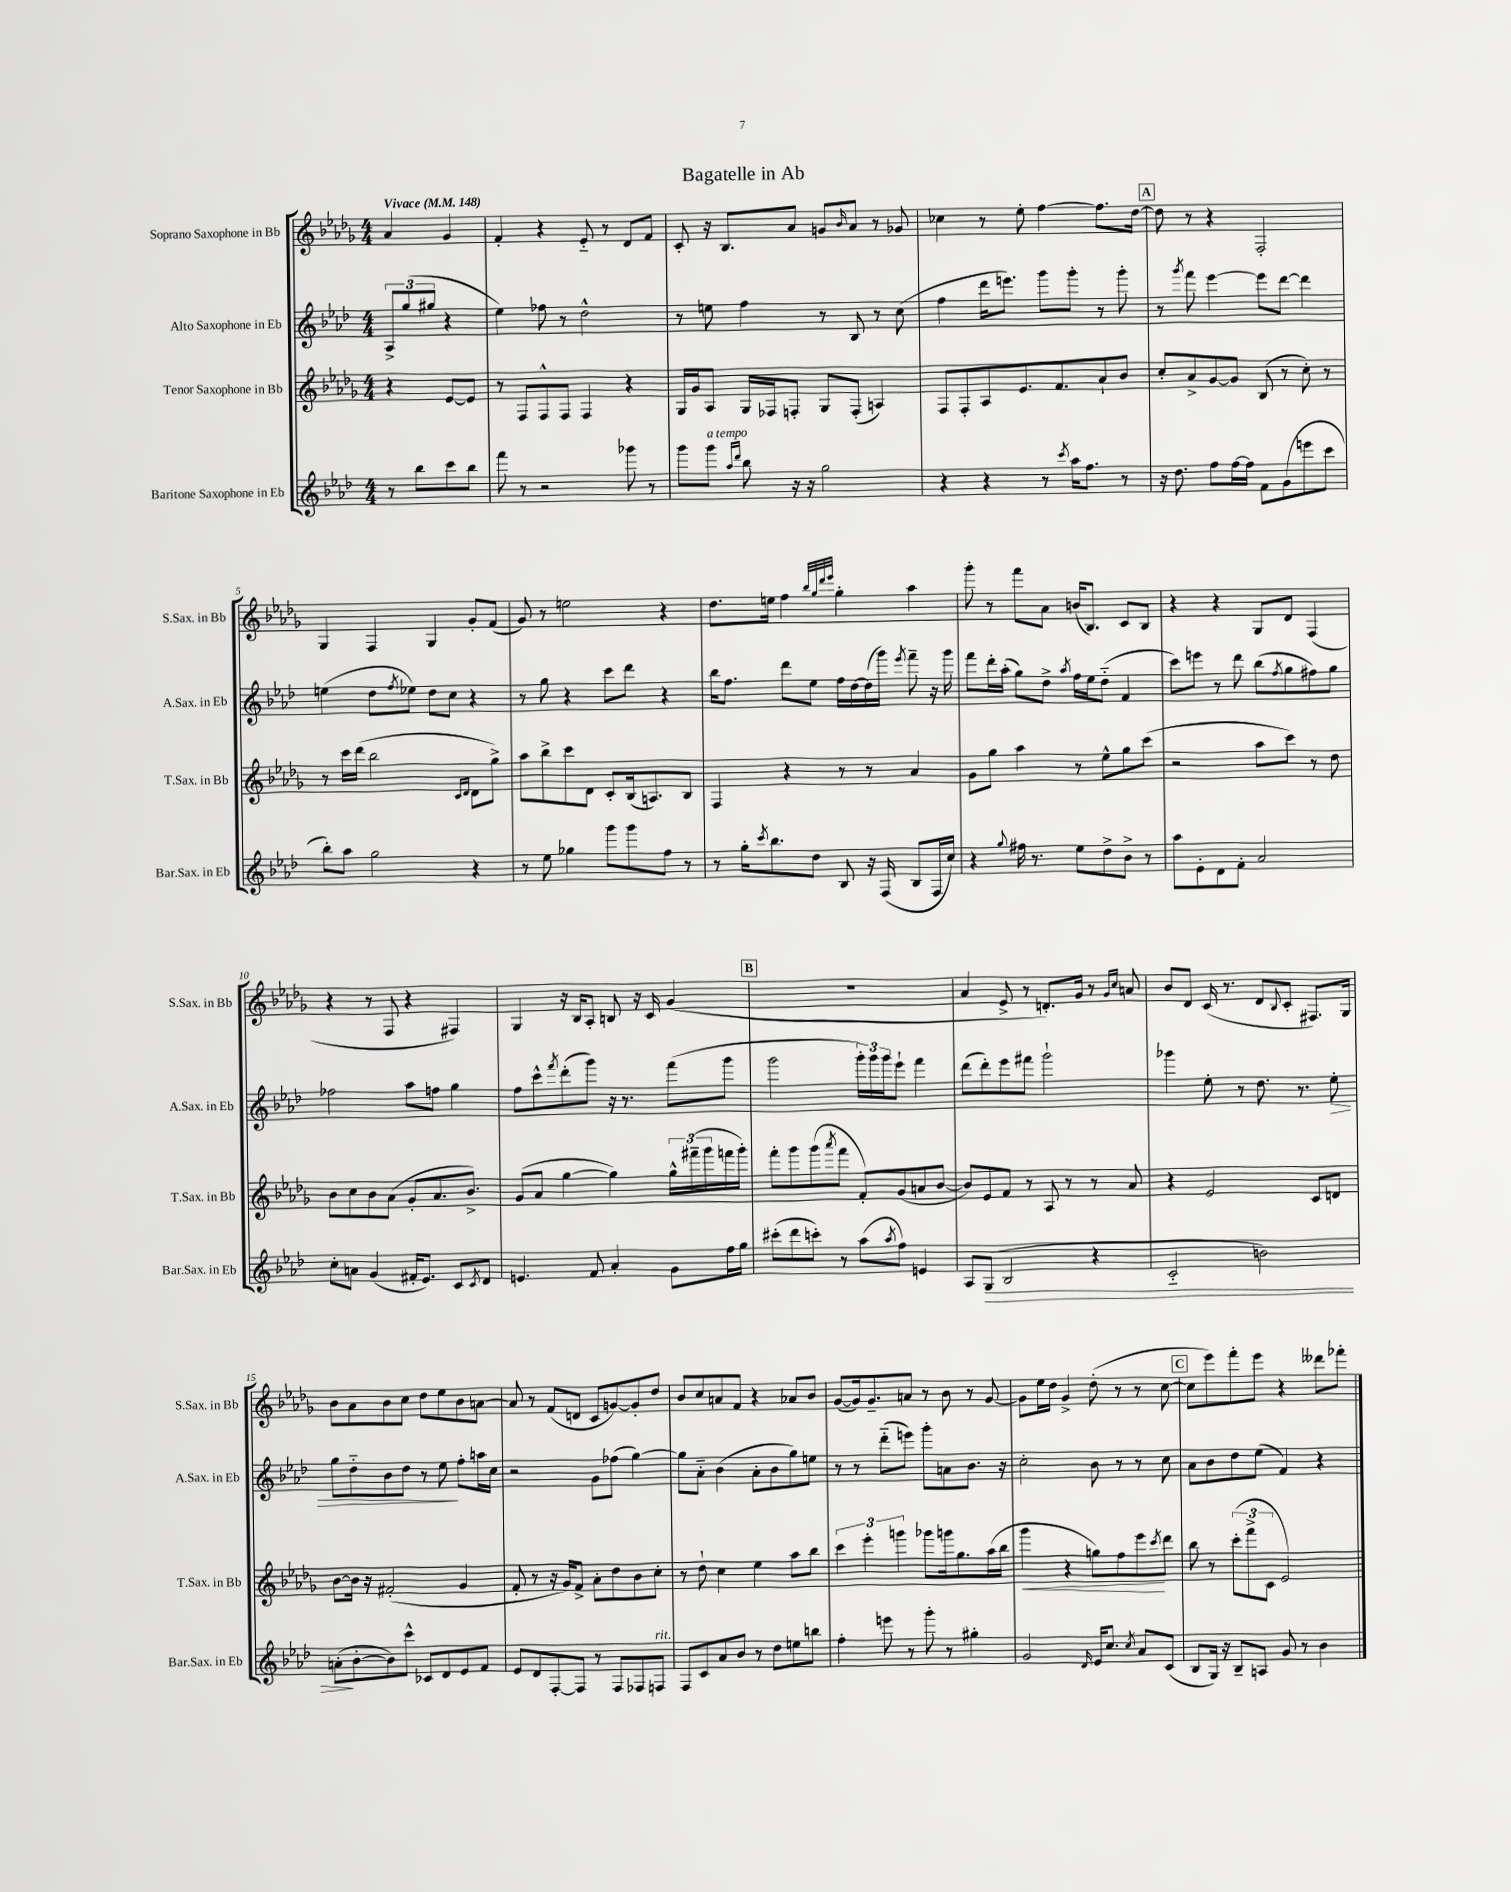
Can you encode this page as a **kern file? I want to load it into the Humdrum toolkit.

**kern	**dynam	**kern	**dynam	**kern	**dynam	**kern
*part4	*part4	*part3	*part3	*part2	*part2	*part1
*staff4	*staff4	*staff3	*staff3	*staff2	*staff2	*staff1
*I"Baritone Saxophone in Eb	*	*I"Tenor Saxophone in Bb	*	*I"Alto Saxophone in Eb	*	*I"Soprano Saxophone in Bb
*I'Bar.Sax. in Eb	*	*I'T.Sax. in Bb	*	*I'A.Sax. in Eb	*	*I'S.Sax. in Bb
*clefG2	*	*clefG2	*	*clefG2	*	*clefG2
*k[b-e-a-d-]	*	*k[b-e-a-d-g-]	*	*k[b-e-a-d-]	*	*k[b-e-a-d-g-]
*M4/4	*	*M4/4	*	*M4/4	*	*M4/4
*MM148	*	*MM148	*	*MM148	*	*MM148
=	=	=	=	=	=	=
!	!	!	!	!	!	!LO:TX:a:B:t=Vivace
8r	.	4r	.	12A-^/L	.	4a-/
.	.	.	.	(12gg/	.	.
8bb-\L	.	.	.	.	.	.
.	.	.	.	12gg#X/J	.	.
8ccc\	.	[8e-/L	.	4r	.	4g-/
8bb-\J	.	8e-/J]	.	.	.	.
=1	=1	=1	=1	=1	=1	=1
8fff\	.	8r	.	4ee-\)	.	4f'/
8r	.	8F/L	.	.	.	.
2r	.	8F^^/	.	8ff-X\	.	4r
.	.	8F/J	.	8r	.	.
.	.	4F/	.	2dd-^^\	.	8e-/
.	.	.	.	.	.	8r
8ggg-X\	.	4r	.	.	.	8d-/L
8r	.	.	.	.	.	8f/J
=2	=2	=2	=2	=2	=2	=2
8ggg\L	.	16G-/LL	.	8r	.	8c'/
.	.	16g-/J	.	.	.	.
!LO:TX:a:i:t=a tempo	!	!	!	!	!	!
8ggg\J	.	8A-/J	.	8een\	.	16r
.	.	.	.	.	.	8.B-/L
16qqaa-/LL	.	.	.	.	.	.
16qqddd-/JJ	.	.	.	.	.	.
8bb-\	.	16G-/LL	.	4ff\	.	.
.	.	16F-X/J	.	.	.	.
16r	.	8Fn'/J	.	.	.	8a-/J
16r	.	.	.	.	.	.
2gg\	.	8G-/L	.	8r	.	8gn/L
.	.	.	.	.	.	16qqb-/
.	.	(8F'/J	.	8B-/	.	8a-/J
.	.	4An/)	.	8r	.	8r
.	.	.	.	(8cc\	.	8g-X/
=3	=3	=3	=3	=3	=3	=3
4r	.	8F/L	.	4ff\	.	4cc-X\
.	.	8F'/	.	.	.	.
4r	.	8A-/	.	16ddd-\KL	.	8r
.	.	.	.	8.eeen\J)	.	.
.	.	8.e-/	.	.	.	8ee-'\
8r	.	.	.	8ggg\L	.	[4ff\
.	.	8.f/	.	.	.	.
8qccc/	.	.	.	.	.	.
16aa-\KL	.	.	.	8ggg'\J	.	.
8.ff\J	.	.	.	.	.	.
.	.	8a-`/	.	8r	.	8.ff\L]
8r	.	8b-/J	.	8ggg'\	.	.
.	.	.	.	.	.	[16dd-\Jk
!!LO:REH:place=s1:t=A
=4	=4	=4	=4	=4	=4	=4
16r	.	8cc'/L	.	8r	.	8dd-\]
8.dd-\	.	.	.	.	.	.
.	.	.	.	8qggg/	.	.
.	.	8a-^/	.	8fff\	.	8r
8ff\L	.	[8g-/	.	[4eee-\	.	4r
[16ff\L	.	8g-/J]	.	.	.	.
16ff\JJ]	.	.	.	.	.	.
8f\L	.	(8B-/	.	8eee-\L]	.	2F'/
(8g\	.	8r	.	[8ddd-\J	.	.
8eeen\	.	8cc'\)	.	4ddd-\]	.	.
8ccc\J	.	8r	.	.	.	.
!!LO:LB:g=z
=5	=5	=5	=5	=5	=5	=5
8bb-'\L)	.	8r	.	(4een\	.	4G-/
8aa-\J	.	16ccc\LL	.	.	.	.
.	.	(16ddd-\JJ	.	.	.	.
2gg\	.	2bb-\	.	8dd-\L	.	4F/
.	.	.	.	8qff/	.	.
.	.	.	.	8ee-X\J)	.	.
.	.	.	.	8dd-\L	.	4G-/
.	.	.	.	8cc\J	.	.
.	.	16qqc/LL	.	.	.	.
.	.	16qqd-/JJ	.	.	.	.
4r	.	8d-\L	.	4r	.	8g-'/L
.	.	8gg-^\J)	.	.	.	(8f/J
=6	=6	=6	=6	=6	=6	=6
8r	.	8aa-\L	.	8r	.	8g-/)
8ee-\	.	8bb-^\	.	8gg\	.	8r
4gg-X\	.	8ccc\	.	4r	.	2een\
.	.	8d-\J	.	.	.	.
8ggg\L	.	8c'/L	.	8ccc\L	.	.
8ggg\	.	(16B-/k	.	8ddd-\J	.	.
.	.	8.An/)	.	.	.	.
8ff\J	.	.	.	4r	.	4r
8r	.	8B-/J	.	.	.	.
=7	=7	=7	=7	=7	=7	=7
8r	.	4F/	.	16bb-\KL	.	8.dd-\L
.	.	.	.	8.ff\J	.	.
16gg'\KL	.	.	.	.	.	.
8qccc/	.	.	.	.	.	.
8.bb-\	.	.	.	.	.	16een\Jk
.	.	4r	.	8ddd-\L	.	4ff\
8dd-\J	.	.	.	8ee-\J	.	.
.	.	.	.	.	.	32qqbb-/LLL
.	.	.	.	.	.	32qqgg-/
.	.	.	.	.	.	32qqddd-/
.	.	.	.	.	.	32qqeee-/JJJ
8B-/	.	8r	.	16ff\LL	.	4gg-'\
.	.	.	.	[16dd-\	.	.
16r	.	8r	.	(16dd-\]	.	.
(16F/	.	.	.	16ggg\JJ)	.	.
.	.	.	.	8qeee-/	.	.
8B-/L	.	4a-/	.	8fff~\	.	4aa-\
16F/L	.	.	.	16r	.	.
16cc/JJ)	.	.	.	16ggg\	.	.
=8	=8	=8	=8	=8	=8	=8
4r	.	8g-\L	.	8fff\L	.	8ggg-'\
.	.	8gg-\J	.	16ddd-'\L	.	8r
.	.	.	.	(16aa-'\JJ	.	.
8qqgg/	.	.	.	.	.	.
16ff#X\	.	4aa-\	.	8gg\L)	.	8fff\L
8.r	.	.	.	.	.	.
.	.	.	.	8dd-^\J	.	8a-\J
.	.	.	.	8qaa-/	.	.
8ee-\L	.	8r	.	16ff\LL	.	(16bn/KL
.	.	.	.	16ee-\J	.	8.B-/J)
8dd-^\	.	8ee-^^\L	.	(8dd-\J	.	.
8b-^\J	.	8gg-\	.	4f/	.	8c/L
8r	.	(8ccc\J	.	.	.	8B-/J
=9	=9	=9	=9	=9	=9	=9
8aa-\L	.	2r	.	8ccc\L)	.	4r
8e-'\	.	.	.	8eeen\J	.	.
8d-\	.	.	.	8r	.	4r
8f'\J	.	.	.	8ddd-\	.	.
2a-/	.	8aa-\L	.	(8bb-\L	.	8G-/L
.	.	.	.	8qff/	.	.
.	.	8ccc\J)	.	8gg\	.	8d-/J
.	.	8r	.	8ff#X\)	.	(4F/
.	.	8dd-\	.	8gg\J	.	.
!!LO:LB:g=z
=10	=10	=10	=10	=10	=10	=10
8cc'\L	.	8b-\L	.	2ff-X\	.	4r
8an\J	.	8cc\	.	.	.	.
(4g/	.	8b-\	.	.	.	8r
.	.	(8a-\J	.	.	.	8F/
16f#X'/KL	.	8g-'/L	.	8aa-\L	.	4r
8.e-/J)	.	.	.	.	.	.
.	.	8.a-/	.	8ffn\J	.	.
8c/L	.	.	.	4gg\	.	4F#X/)
.	.	8.b-^/J)	.	.	.	.
8qc/	.	.	.	.	.	.
8d-/J	.	.	.	.	.	.
=11	=11	=11	=11	=11	=11	=11
4.en/	.	(8g-/L	.	8ff\L	.	4G-/
.	.	8a-/J	.	8ccc^^\	.	.
.	.	.	.	8qfff/	.	.
.	.	[4gg-\	.	(8ddd-'\	.	16r
.	.	.	.	.	.	16B-/KL
8f/	.	.	.	8ggg\J)	.	8A-'/J
4a-'/	.	4gg-\])	.	16r	.	8Bn/
.	.	.	.	8.r	.	.
.	.	.	.	.	.	16r
.	.	.	.	.	.	16c/
8g\L	.	24gg-^^\LL	.	(8fff\L	.	(4g-/
.	.	(24fff#X~\	.	.	.	.
.	.	24ggg-\	.	.	.	.
16ff\L	.	16fffn\	.	8ggg\J	.	.
16gg\JJ	.	16ggg-'\JJ)	.	.	.	.
!!LO:REH:place=s1:t=B
=12	=12	=12	=12	=12	=12	=12
(8ccc#X'\L	.	8fff'\L	.	2ggg\	.	1r
8ddd-\	.	8ggg-\	.	.	.	.
8cccn'\J)	.	(8ggg-\	.	.	.	.
.	.	8qaaa-/	.	.	.	.
8r	.	8fff\J	.	.	.	.
(8aa-\L	.	8f'/L)	.	24ggg'\LL)	.	.
.	.	.	.	24ggg\	.	.
.	.	.	.	24ggg\J	.	.
8qaa-/	.	.	.	.	.	.
8ff\J)	.	(8g-/	.	8eee-`\J	.	.
4en/	.	8an/	.	4fff\	.	.
.	.	[8b-/J	.	.	.	.
=13	=13	=13	=13	=13	=13	=13
8A-/L	.	8b-/L])	.	(8ddd-\L	.	4a-/
!	!LO:HP:b	!	!	!	!	!
(8G/J	>	8e-/	.	8ddd-'\)	.	.
2B-/	.	8f/J	.	8eee-\	.	8e-^/
.	.	8r	.	8fff#X\J	.	8r
.	.	8A-/	.	2ggg`\	.	8.dn'/L)
.	.	8r	.	.	.	.
.	.	.	.	.	.	16g-/Jk
4r	.	8r	.	.	.	8r
.	.	.	.	.	.	16qqg-/LL
.	.	.	.	.	.	16qqcc/JJ
.	.	8a-/	.	.	.	8an/
=14	=14	=14	=14	=14	=14	=14
2c/	.	4r	.	4ggg-X\	.	8b-/L
.	.	.	.	.	.	8d-/J
.	.	2e-/	.	8ee-'\	.	(16c/
.	.	.	.	.	.	8.r
.	.	.	.	8r	.	.
2bn\)	.	.	.	8.dd-\	.	8d-/L
.	.	.	.	.	.	8qqB-/
.	.	.	.	.	.	8c'/J
.	.	.	.	8.r	.	.
.	.	8c/L	.	.	.	8.F#X/L)
!	!	!	!	!	!LO:HP:b	!
.	.	8dn/J	.	8ee-'\	>	.
.	.	.	.	.	.	16G-/Jk
!!LO:LB:g=z
=15	=15	=15	=15	=15	=15	=15
(8an'\L	.	[8b-\L	.	8gg\L	.	8b-\L
[8b-'\	]	16b-\Jk]	.	8dd-\	.	8a-\
.	.	16r	.	.	.	.
8b-\])	.	(2f#X'/	.	8b-\	.	8b-\
8ccc^^\J	.	.	.	8dd-\J	.	8cc\J
8c-X/L	.	.	.	8r	.	8dd-\L
8d-/	.	.	.	8ee-\	.	8ee-\
8e-/	.	4g-/	.	8ff'\L	]	8b-\
8f/J	.	.	.	16aan\L	.	[8an\J
.	.	.	.	16cc\JJ	.	.
=16	=16	=16	=16	=16	=16	=16
8e-/L	.	8f'/	.	2r	.	8a/]
8d-/	.	8r	.	.	.	8r
[8F'/	.	16r	.	.	.	(8f/L
.	.	16g-/KL)	.	.	.	.
8F/J]	.	8f^/J	.	.	.	8dn/J
8r	.	8a-'\L	.	8g\L	.	8c/L
8F/L	.	8dd-\	.	(8ff-X\J	.	[8gn/)
8F-X/	.	8b-\	.	[4gg\)	.	8g'/]
!LO:TX:a:i:t=rit.	!	!	!	!	!	!
8Fn/J	.	8cc'\J	.	.	.	8dd-/J
=17	=17	=17	=17	=17	=17	=17
8F/L	.	8r	.	8gg\L]	.	8b-/L
8c/	.	8dd-`\	.	8a-\J	.	8cc/
8a-/	.	4cc\	.	(4b-\	.	8an/
8b-/J	.	.	.	.	.	8f/J
8r	.	4ee-\	.	8a-'\L	.	4r
8dd-\L	.	.	.	8b-\	.	.
8een\	.	8aa-\L	.	8gg\)	.	8a-X/L
8bbn\J	.	8bb-\J	.	8een\J	.	8b-/J
=18	=18	=18	=18	=18	=18	=18
4ff'\	.	6ccc\	.	8r	.	([8g-/L
.	.	.	.	8r	.	16g-/k])
.	.	6eee-'\	.	.	.	.
.	.	.	.	.	.	8.g-~/
8eeen\	.	.	.	(8ddd-\L	.	.
.	.	6gggn\	.	.	.	.
8r	.	.	.	8eeen\J)	.	8an/J
8ggg'\	.	8ggg-X\L	.	8ggg'\L	.	8r
8r	.	16gggn\k	.	8an\	.	8b-\
.	.	8.gg-\	.	.	.	.
4gg#X'\	.	.	.	8.b-\J	.	8r
.	.	(16aa-\L	.	.	.	[8g-/
.	.	16bb-\JJ	.	16r	.	.
=19	=19	=19	=19	=19	=19	=19
!	!	!	!LO:HP:b	!	!	!
2g/	.	4ggg-\	<	2cc'\	.	8g-\L]
.	.	.	.	.	.	16ee-\L
.	.	.	.	.	.	16dd-\JJ
.	.	4r	.	.	.	4g-^/
16qqd-/	.	.	.	.	.	.
16e-/KL	.	8ggn\L)	.	8b-\	.	(8dd-'\
8.cc/J	.	.	.	.	.	.
.	.	8ff\	.	8r	.	8r
8qcc/	.	.	.	.	.	.
8a-/L	.	8eee-\	.	8r	.	8r
.	.	8qccc/	.	.	.	.
(8c/J	.	8ddd-\J	[	8cc\	.	[8cc\
!!LO:REH:place=s1:t=C
=20	=20	=20	=20	=20	=20	=20
8B-/L	.	8bb-\	.	8a-\L	.	8cc\L]
16G/Jk)	.	8r	.	8b-\	.	8eee-\)
16r	.	.	.	.	.	.
8B-~/L	.	(12ccc'\L	.	8dd-\	.	8fff'\
.	.	12fff^\	.	.	.	.
8An/J	.	.	.	(8ee-\J	.	8eee-\J
.	.	12c\J	.	.	.	.
8g/	.	2e-/)	.	4f/)	.	4r
8r	.	.	.	.	.	.
4b-\	.	.	.	4r	.	8ddd--X\L
.	.	.	.	.	.	8fff-X'\J
==	==	==	==	==	==	==
*-	*-	*-	*-	*-	*-	*-
